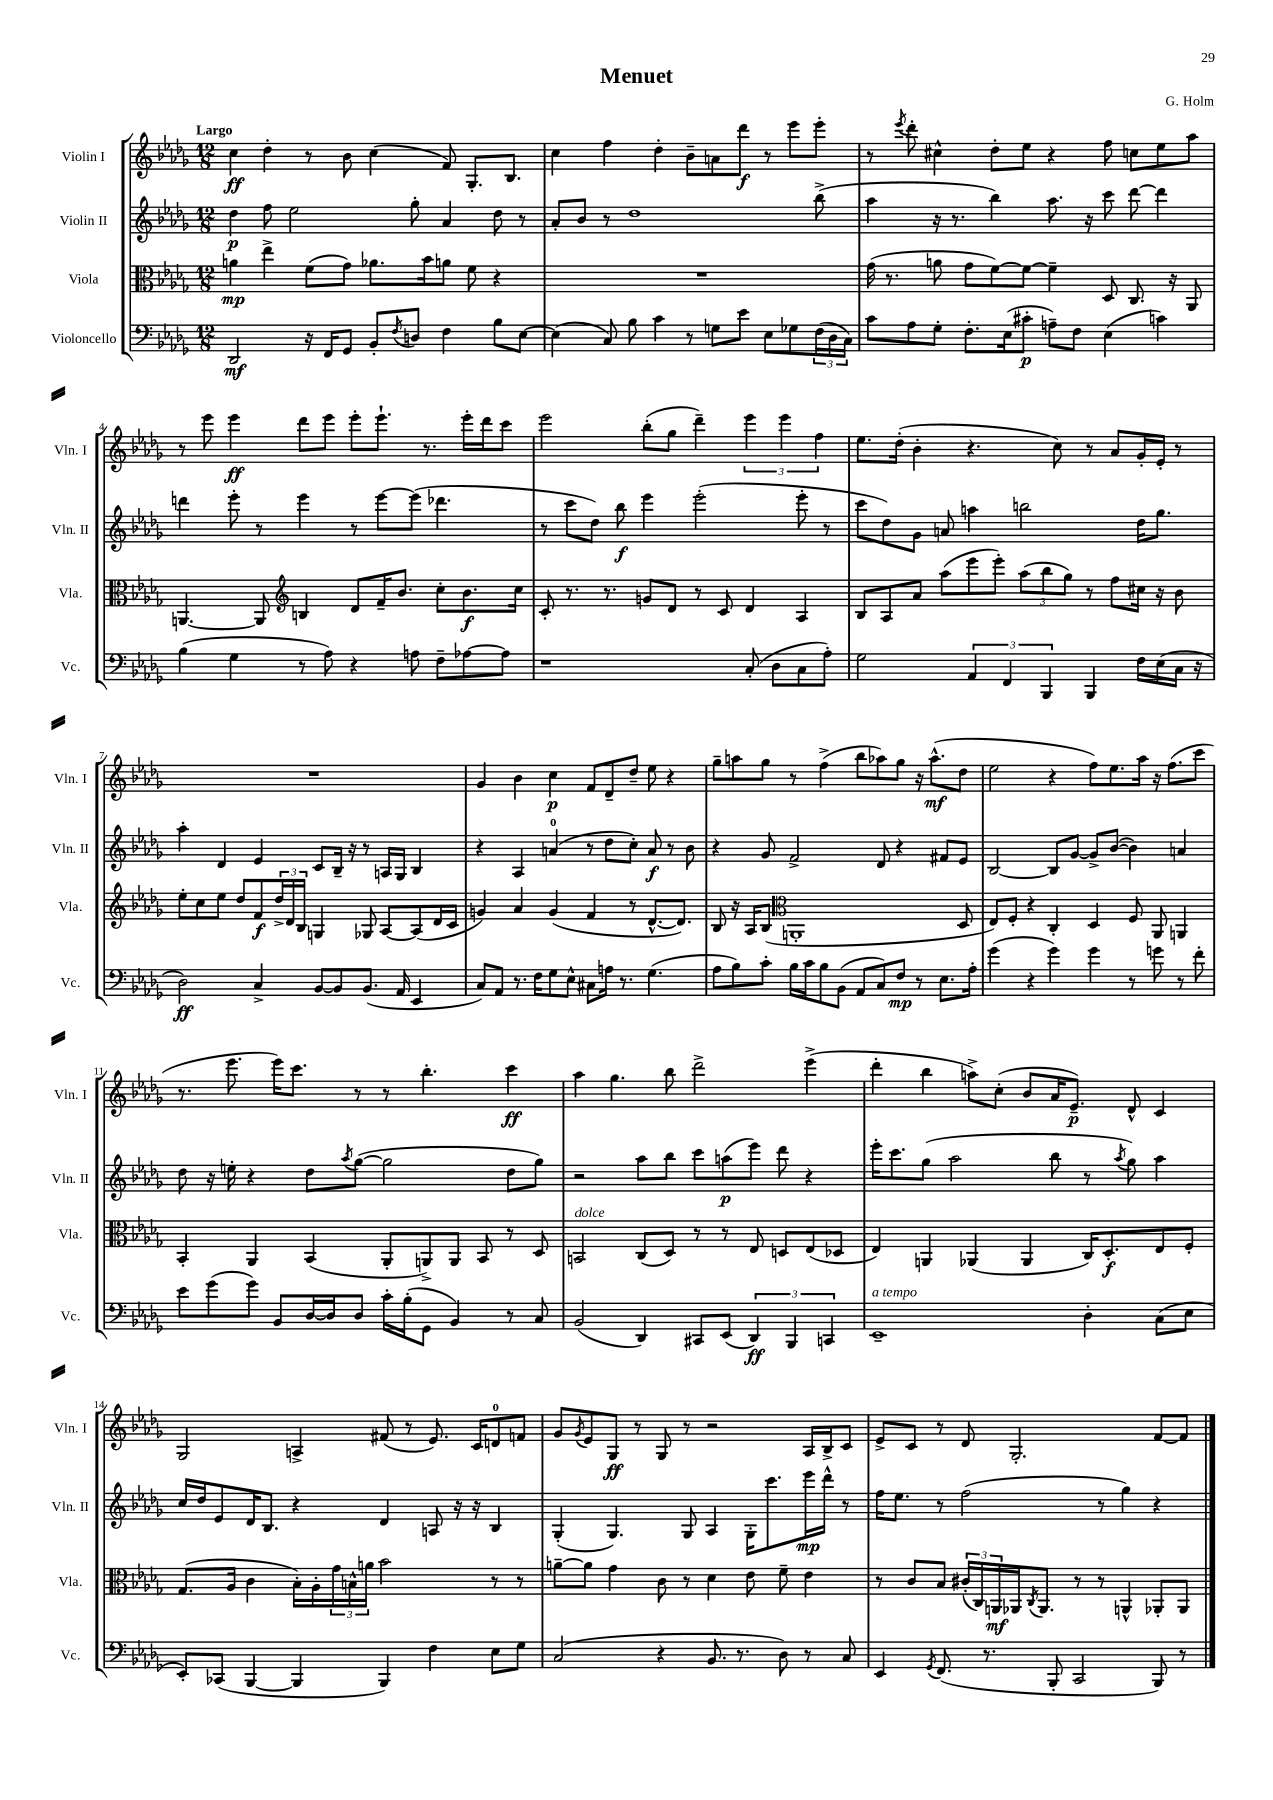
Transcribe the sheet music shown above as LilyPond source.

\header { title = "Menuet" composer = "G. Holm" }
<<
\new StaffGroup <<
\new Staff = "s0" \with { instrumentName = "Violin I" shortInstrumentName = "Vln. I" } {
    \clef treble \key des \major \numericTimeSignature \time 12/8 \tempo "Largo"
    c''4\ff des''4-. r8 bes'8 c''4( f'8) ges8.-. bes8. |
    c''4 f''4 des''4-. bes'8-- a'8 des'''8\f r8 ees'''8 ees'''8-. |
    r8 \acciaccatura { ees'''8 } des'''8-. cis''4-^ des''8-. ees''8 r4 f''8 c''8 ees''8 aes''8 |
    r8 ees'''8 ees'''4\ff des'''8 ees'''8 ees'''8-. ees'''8.-! r8. ees'''16-. des'''16 c'''8 |
    ees'''2 bes''8-.( ges''8 des'''4--) \tuplet 3/2 { ees'''4 ees'''4 f''4 } |
    ees''8. des''16-.( bes'4-. r4. c''8) r8 aes'8 ges'16-. ees'16-. r8 |
    R1. |
    ges'4 bes'4 c''4\p f'8 des'8-- des''8-- ees''8 r4 |
    ges''8-- a''8 ges''8 r8 f''4->( bes''8 aes''8) ges''8 r16 aes''8.-^\mf( des''8 |
    ees''2 r4 f''8) ees''8. aes''16 r16 f''8.( c'''8 |
    r8. ees'''8. ees'''16) c'''8. r8 r8 bes''4.-. c'''4\ff |
    aes''4 ges''4. bes''8 des'''2-> ees'''4->( |
    des'''4-. bes''4 a''8->) c''8-.( bes'8 aes'16 ees'8.--\p) des'8-^ c'4 |
    ges2 a4-> fis'8( r8 ees'8.) c'16 d'8-0 f'8 |
    ges'8 \acciaccatura { ges'8 } ees'8 ges8\ff r8 ges8 r8 r2 aes16 bes16-> c'8 |
    ees'8-> c'8 r8 des'8 ges2.-. f'8~ f'8 \bar "|." |
}
\new Staff = "s1" \with { instrumentName = "Violin II" shortInstrumentName = "Vln. II" } {
    \clef treble \key des \major \numericTimeSignature \time 12/8
    des''4\p f''8 ees''2 ges''8-. aes'4 des''8 r8 |
    aes'8-. bes'8 r8 des''1 bes''8->( |
    aes''4 r16 r8. bes''4) aes''8. r16 c'''8 des'''8~ des'''4 |
    d'''4 ees'''8-. r8 ees'''4 r8 ees'''8~ ees'''8( des'''4. |
    r8 c'''8 des''8) bes''8\f ees'''4 ees'''2-.( ees'''8-. r8 |
    c'''8 des''8) ges'8 a'8 a''4 b''2 des''16 ges''8. |
    aes''4-. des'4 ees'4 c'8 bes16-- r16 r8 a16 ges16 bes4 |
    r4 aes4 a'4-0( r8 des''8 c''8-.) a'8\f r8 bes'8 |
    r4 ges'8 f'2-> des'8 r4 fis'8 ees'8 |
    bes2~ bes8 ges'8~ ges'8-> bes'8~( bes'4) a'4 |
    des''8 r16 e''16-. r4 des''8 \acciaccatura { aes''8 } ges''8~( ges''2 des''8 ges''8) |
    r2 aes''8 bes''8 c'''8 a''8\p( ees'''8) des'''8 r4 |
    ees'''16-. c'''8. ges''8( aes''2 bes''8 r8 \acciaccatura { aes''8 } ges''8) aes''4 |
    c''16 des''16 ees'8 des'16 bes8. r4 des'4 a8 r16 r16 bes4 |
    ges4-.( ges4.) ges8 aes4 ges16-. c'''8. ees'''16\mp des'''16-^ r8 |
    f''16 ees''8. r8 f''2( r8 ges''4) r4 \bar "|." |
}
\new Staff = "s2" \with { instrumentName = "Viola" shortInstrumentName = "Vla." } {
    \clef alto \key des \major \numericTimeSignature \time 12/8
    a'4\mp ees''4-> f'8( ges'8) aes'8. bes'16 a'8 f'8 r4 |
    R1. |
    ges'16( r8. a'8 ges'8 f'8~) f'8~ f'4-- des8 c8. r16 aes,8 |
    a,4.~ a,8 \clef treble b4 des'8 f'16-- bes'8. c''8-. bes'8.\f c''16 |
    c'8-. r8. r8. g'8 des'8 r8 c'8 des'4 aes4 |
    bes8 aes8 aes'8 aes''8( ees'''8 ees'''8-.) \tuplet 3/2 { aes''8( bes''8 ges''8) } r8 f''8 cis''16 r16 bes'8 |
    ees''8-. c''8 ees''8 des''8 f'8\f \tuplet 3/2 { des''16-> des'16 bes16 } g4 ges8 aes8~ aes8( des'16 c'16 |
    g'4) aes'4 g'4( f'4 r8 des'8.~-^ des'8.) |
    bes8 r16 aes16 bes8( \clef alto a,1-. des8 |
    ees8) f8-. r4 c4-. des4 f8 aes,8 a,4 |
    bes,4-. aes,4 bes,4( aes,8-. a,8->) a,8 bes,8 r8 des8 |
    b,2^\markup { \italic "dolce" } c8( des8) r8 r8 ees8 d8 ees8( des8 |
    ees4) a,4 aes,4( aes,4 c16) des8.-.\f ees8 f8-. |
    ges8.( aes16 c'4 bes16-.) aes16-. \tuplet 3/2 { ges'16 b16-^ a'16 } bes'2 r8 r8 |
    a'8~-- a'8 ges'4 c'8 r8 des'4 ees'8 f'8-- ees'4 |
    r8 c'8 bes8 \tuplet 3/2 { cis'16-.( c16) a,16\mf } aes,16 \acciaccatura { c8 } aes,8. r8 r8 a,4-^ aes,8-. aes,8 \bar "|." |
}
\new Staff = "s3" \with { instrumentName = "Violoncello" shortInstrumentName = "Vc." } {
    \clef bass \key des \major \numericTimeSignature \time 12/8
    des,2\mf r16 f,16 ges,8 bes,8-. \acciaccatura { f8 } d8 f4 bes8 ees8~ |
    ees4( c8) bes8 c'4 r8 g8 ees'8 ees8 ges8 \tuplet 3/2 { f16( des16 c16) } |
    c'8 aes8 ges8-. f8.-. ees16( cis'8-.\p a8--) f8 ees4( c'4) |
    bes4( ges4 r8 aes8) r4 a8 f8-- aes8~ aes8 |
    r1 c8-.( des8 c8 aes8-.) |
    ges2 \tuplet 3/2 { aes,4 f,4 bes,,4 } bes,,4 f16 ees16( c16 r16 |
    des2\ff) c4-> bes,8~ bes,8 bes,8.( aes,16 ees,4 |
    c8) aes,8 r8. f16 ges8 ees8-^ cis8 a16 r8. ges4.( |
    aes8 bes8) c'8-. bes16 c'16 bes8 bes,8( aes,8 c8) f8\mp r8 ees8. aes16-. |
    ges'4( r4 ges'4) ges'4 r8 g'8 r8 f'8-. |
    ees'8 ges'8( ges'8) bes,8 des16~ des16 des8 c'16-. bes16-.( ges,8 bes,4) r8 c8 |
    bes,2( des,4) cis,8 ees,8( \tuplet 3/2 { des,4\ff) bes,,4 c,4 } |
    ees,1--^\markup { \italic "a tempo" } des4-. c8( ees8 |
    ees,8-.) ces,8( bes,,4~ bes,,4 bes,,4) f4 ees8 ges8 |
    c2( r4 bes,8. r8. des8) r8 c8 |
    ees,4 \acciaccatura { ges,8 } f,8.( r8. bes,,8-. c,2 bes,,8) r8 \bar "|." |
}
>>
>>
